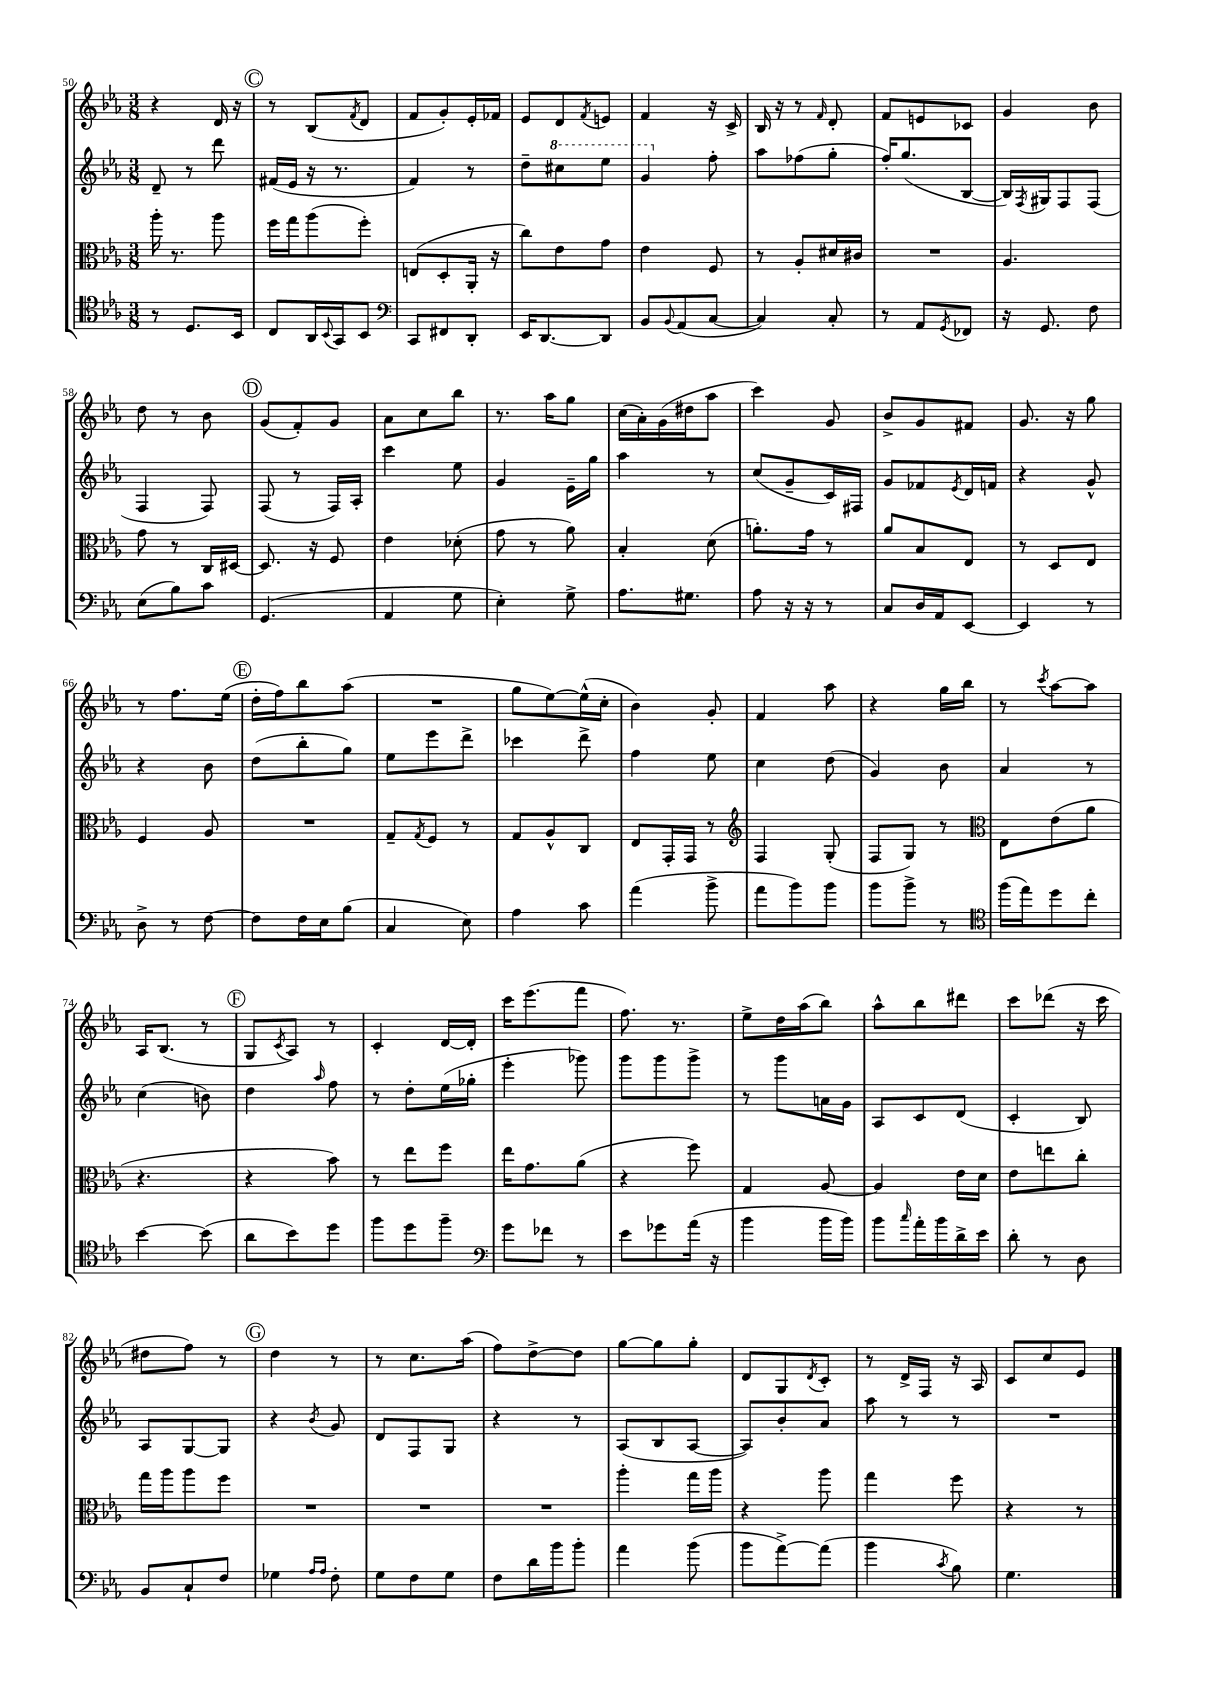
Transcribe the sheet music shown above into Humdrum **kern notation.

**kern	**kern	**kern	**kern
*part4	*part3	*part2	*part1
*staff4	*staff3	*staff2	*staff1
*clefC4	*clefC3	*clefG2	*clefG2
*k[b-e-a-]	*k[b-e-a-]	*k[b-e-a-]	*k[b-e-a-]
*M3/8	*M3/8	*M3/8	*M3/8
=50	=50	=50	=50
8r	16aa-'\	8d~/	4r
.	8.r	.	.
8.D/L	.	8r	.
.	8aa-\	8ddd\	16d/
16BB-/Jk	.	.	16r
!!LO:REH:place=s1:t=C
=51	=51	=51	=51
8C/L	16ff\LL	(16f#X/LL	8r
.	16gg\J	16e-/JJ	.
16AA-/L	(8aa-\	16r	(8B-/L
8qqBB-/	.	.	.
16GG/J	.	8.r	.
.	.	.	8qf/
8BB-/J	8ff'\J)	.	8d/J
=52	=52	=52	=52
*clefF4	*	*	*
8CC/L	(8En/L	4f/)	8f/L
8FF#X/	8D'/	.	8g'/)
8DD'/J	16AA-'/Jk	8r	16e-'/L
.	16r	.	16f-X/JJ
=53	=53	=53	=53
16EE-/KL	8cc\L)	8dd~\L	8e-/L
[8.DD/	.	.	.
*	*	*8va	*
.	8e-\	8ccc#X\	8d/
.	.	.	8qf/
8DD/J]	8g\J	8eee-\J	8en/J
=54	=54	=54	=54
8BB-/L	4e-\	4gg/	4f/
8qqBB-/	.	.	.
(8AA-/	.	.	.
*	*	*X8va	*
[8C/J	8F/	8ff'\	16r
.	.	.	16c^/
=55	=55	=55	=55
4C/])	8r	8aa-\L	16B-/
.	.	.	16r
.	8A-'/L	(8ff-X\	8r
.	.	.	16qqf/
8C'/	16d#X/L	8gg'\J	8d'/
.	16c#X/JJ	.	.
=56	=56	=56	=56
8r	4.r	16ff'/KL)	8f/L
.	.	(8.gg/	.
8AA-/L	.	.	8en/
8qGG/	.	.	.
8FF-X/J	.	[8B-/J	8c-X/J
=57	=57	=57	=57
16r	4.A-/	16B-/LL])	4g/
.	.	8qF/	.
8.GG/	.	16G#X/J	.
.	.	8F/	.
8F\	.	(8F/J	8b-\
!!LO:LB:g=z
=58	=58	=58	=58
(8E-\L	8g\	4F/	8dd\
8B-\)	8r	.	8r
8c\J	16C/LL	8F/)	8b-\
.	[16D#X/JJ	.	.
!!LO:REH:place=s1:t=D
=59	=59	=59	=59
(4.GG/	8.D#/]	(8F/	(8g/L
.	.	8r	8f'/)
.	16r	.	.
.	8F/	16F/LL)	8g/J
.	.	16A-'/JJ	.
=60	=60	=60	=60
4AA-/	4e-\	4ccc\	8a-\L
.	.	.	8cc\
8G\	(8d-X'\	8ee-\	8bb-\J
=61	=61	=61	=61
4E-'\)	8g\	4g/	8.r
.	8r	.	.
.	.	.	16aa-\KL
8G^\	8a-\)	16e-~\LL	8gg\J
.	.	16gg\JJ	.
=62	=62	=62	=62
8.A-\L	4B-'/	4aa-\	(16cc\LL
.	.	.	16a-'\)
.	.	.	(16g\
8.G#X\J	.	.	16dd#X\J
.	(8d\	8r	8aa-\J
=63	=63	=63	=63
8A-\	8.an'\L)	(8cc/L	4ccc\)
16r	.	8g~/	.
16r	16g\Jk	.	.
8r	8r	16c/L)	8g/
.	.	16F#X/JJ	.
=64	=64	=64	=64
8C/L	8a-/L	8g/L	8b-^/L
16D/L	8B-/	8f-X/	8g/
16AA-/J	.	.	.
.	.	8qe-/	.
[8EE-/J	8E-/J	16d/L	8f#X/J
.	.	16fn/JJ	.
=65	=65	=65	=65
4EE-/]	8r	4r	8.g/
.	8D/L	.	.
.	.	.	16r
8r	8E-/J	8g^^/	8gg\
!!LO:LB:g=z
=66	=66	=66	=66
8D^\	4F/	4r	8r
8r	.	.	8.ff\L
[8F\	8A-/	8b-\	.
.	.	.	(16ee-\Jk
!!LO:REH:place=s1:t=E
=67	=67	=67	=67
8F\L]	4.r	(8dd\L	16dd'\LL
.	.	.	16ff\J)
16F\L	.	8bb-'\	8bb-\
16E-\J	.	.	.
(8B-\J	.	8gg\J)	(8aa-\J
=68	=68	=68	=68
4C/	8G~/L	8ee-\L	4.r
.	8qG/	.	.
.	8F/J	8eee-\	.
8E-\)	8r	8ddd^\J	.
=69	=69	=69	=69
4A-\	8G/L	4ccc-X\	8gg\L
.	8A-^^/	.	[8ee-\)
8c\	8C/J	8ddd^\	(16ee-^^\L]
.	.	.	16cc'\JJ
=70	=70	=70	=70
(4a-\	8E-/L	4ff\	4b-\)
.	16GG'/L	.	.
.	16GG/JJ	.	.
8b-^\	8r	8ee-\	8g'/
=71	=71	=71	=71
*	*clefG2	*	*
8a-\L	4F/	4cc\	4f/
8b-\)	.	.	.
8b-\J	(8G'/	(8dd\	8aa-\
=72	=72	=72	=72
8b-\L	8F/L	4g/)	4r
8b-^\J	8G/J)	.	.
8r	8r	8b-\	16gg\LL
.	.	.	16bb-\JJ
=73	=73	=73	=73
*clefC4	*clefC3	*	*
(16ff\LL	8E-\L	4a-/	8r
16ee-\J)	.	.	.
.	.	.	8qccc/
8dd\	(8e-\	.	[8aa-\L
8cc'\J	8a-\J	8r	8aa-\J]
!!LO:LB:g=z
=74	=74	=74	=74
[4b-\	4.r	(4cc\	16A-/KL
.	.	.	(8.B-/J
(8b-\]	.	8bn\)	8r
!!LO:REH:place=s1:t=F
=75	=75	=75	=75
8a-\L	4r	4dd\	8G/L
.	.	.	8qc/
8b-\)	.	.	8A-/J)
.	.	16qqaa-/	.
8dd\J	8b-\)	8ff\	8r
=76	=76	=76	=76
8ff\L	8r	8r	4c'/
8dd\	8ee-\L	8dd'\L	.
8ff~\J	8ff\J	(16ee-\L	[16d/LL
.	.	16gg-X'\JJ	16d'/JJ]
=77	=77	=77	=77
*clefF4	*	*	*
8g\L	16ee-\KL	4eee-'\	16ccc\KL
.	8.g\	.	(8.eee-\
8f-X\J	.	.	.
8r	(8a-\J	8ggg-X\)	8fff\J
=78	=78	=78	=78
8e-\L	4r	8ggg\L	8.ff\)
8g-X\	.	8ggg\	.
.	.	.	8.r
(16a-\Jk	8ff\)	8ggg^\J	.
16r	.	.	.
=79	=79	=79	=79
4b-\	4G/	8r	8ee-^\L
.	.	8ggg\L	16dd\L
.	.	.	(16aa-\J
16b-\LL	[8A-/	16an\L	8bb-\J)
16b-\JJ)	.	16g\JJ	.
=80	=80	=80	=80
8b-\L	4A-/]	8A-/L	8aa-^^\L
16qqcc/	.	.	.
16a-'\L	.	8c/	8bb-\
16b-\	.	.	.
16d^\	16e-\LL	(8d/J	8ddd#X\J
16e-\JJ	16d\JJ	.	.
=81	=81	=81	=81
8d'\	8e-\L	4c'/	8ccc\L
8r	8een\	.	(8ddd-X\J
8D\	8cc'\J	8B-/)	16r
.	.	.	16ccc\
!!LO:LB:g=z
=82	=82	=82	=82
8BB-/L	16gg\LL	8A-/L	8dd#X\L
.	16aa-\J	.	.
8C`/	8aa-\	[8G/	8ff\J)
8F/J	8ff\J	8G/J]	8r
!!LO:REH:place=s1:t=G
=83	=83	=83	=83
4G-X\	4.r	4r	4dd\
16qqA-/LL	.	.	.
16qqA-/JJ	.	8qb-/	.
8F'\	.	8g/	8r
=84	=84	=84	=84
8G\L	4.r	8d/L	8r
8F\	.	8F/	8.cc\L
8G\J	.	8G/J	.
.	.	.	(16aa-\Jk
=85	=85	=85	=85
8F\L	4.r	4r	8ff\L)
16d\L	.	.	[8dd^\
16b-\J	.	.	.
8b-'\J	.	8r	8dd\J]
=86	=86	=86	=86
4a-\	4aa-'\	(8A-/L	[8gg\L
.	.	8B-/	8gg\]
(8b-\	16gg\LL	[8A-/J	8gg'\J
.	16aa-\JJ	.	.
=87	=87	=87	=87
8b-\L	4r	8A-/L])	8d/L
[8a-^\)	.	8b-'/	8G/
.	.	.	8qd/
(8a-\J]	8aa-\	8a-/J	8c'/J
=88	=88	=88	=88
4b-\	4gg\	8aa-\	8r
.	.	8r	16d^/LL
.	.	.	16F/JJ
8qc/	.	.	.
8B-\)	8ff\	8r	16r
.	.	.	16A-/
=89	=89	=89	=89
4.G\	4r	4.r	8c/L
.	.	.	8cc/
.	8r	.	8e-/J
==	==	==	==
*-	*-	*-	*-
